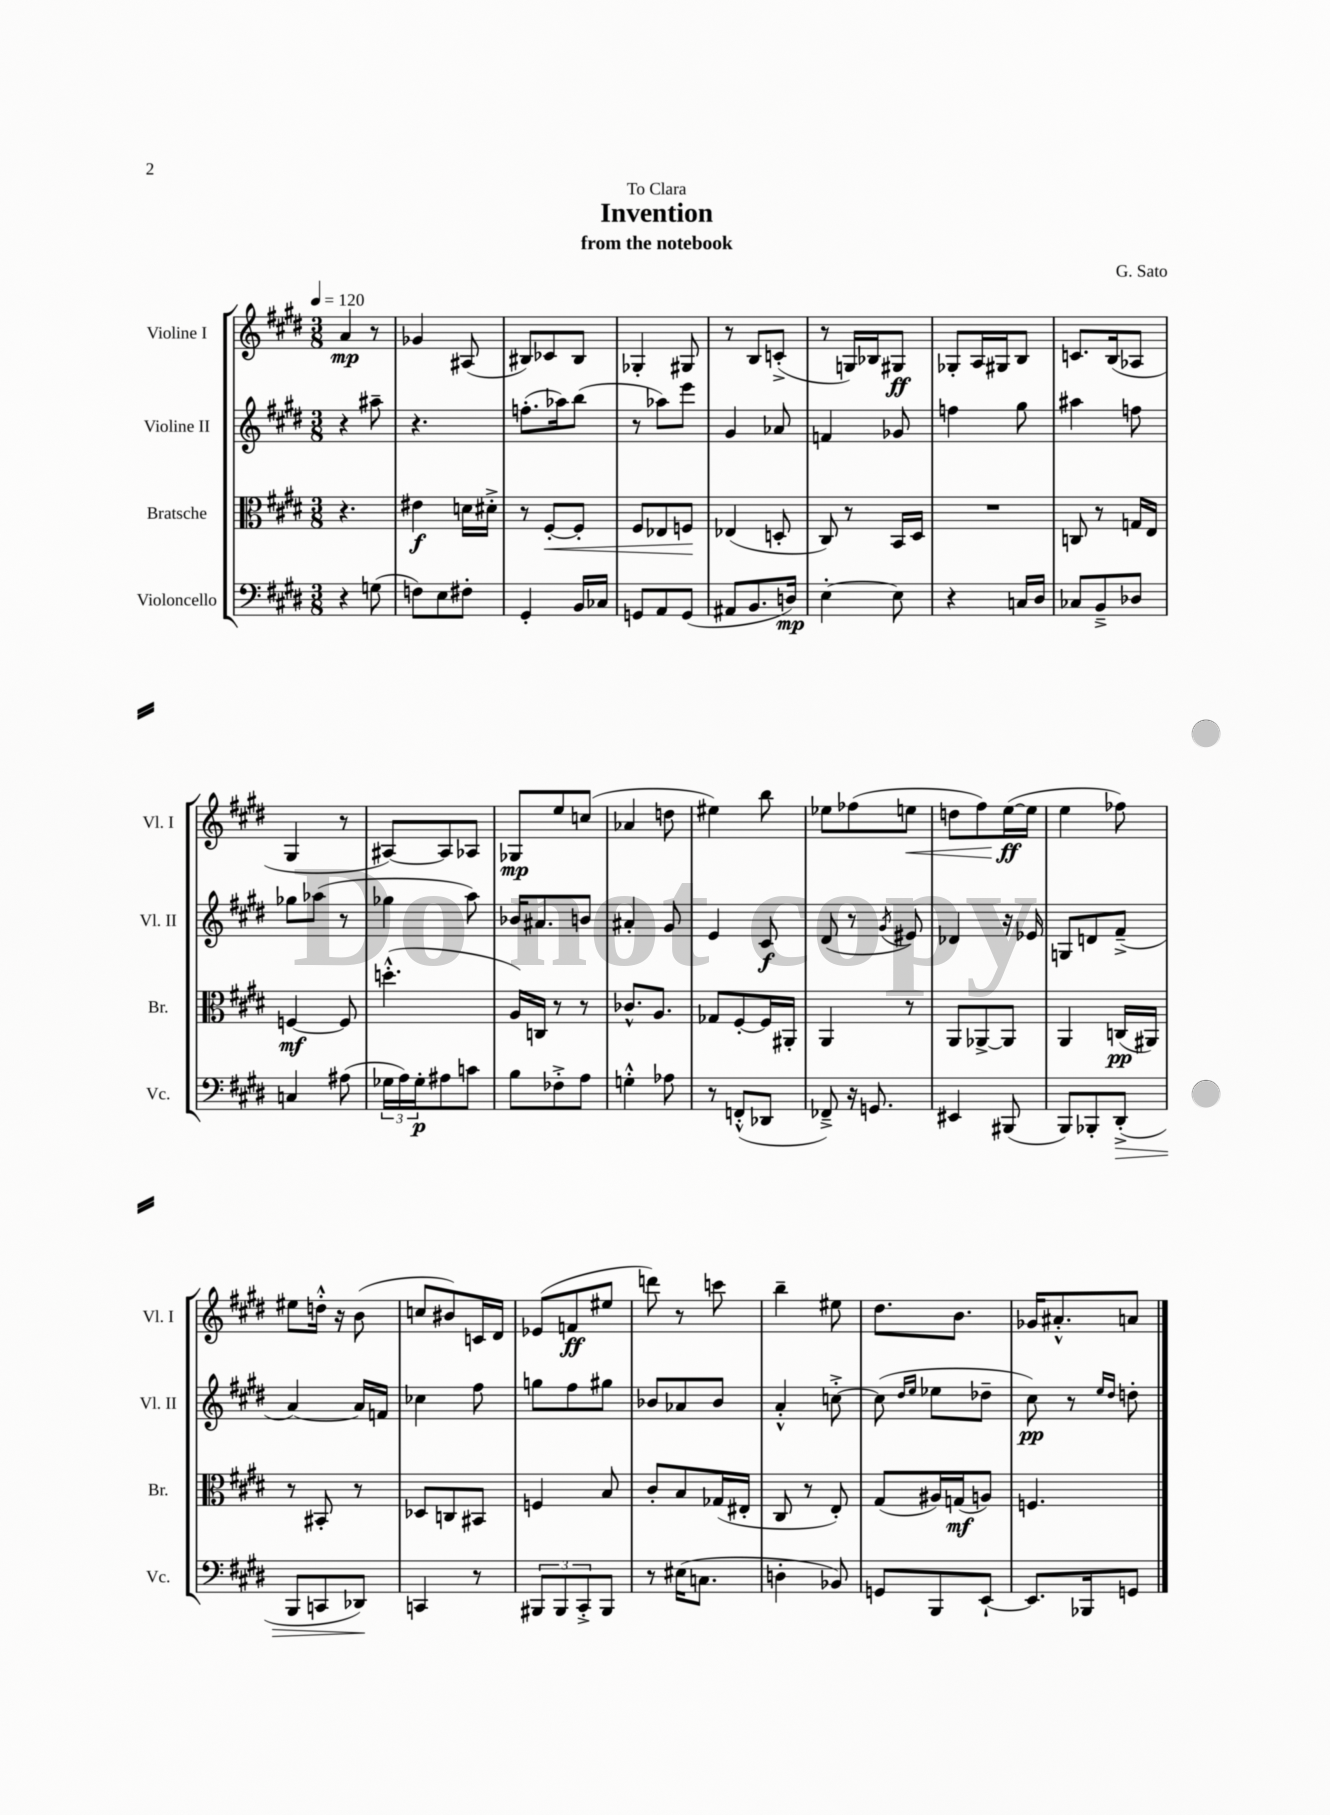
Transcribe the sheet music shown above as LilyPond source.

\header { title = "Invention" composer = "G. Sato" subtitle = "from the notebook" dedication = "To Clara" }
<<
\new StaffGroup <<
\new Staff = "s0" \with { instrumentName = "Violine I" shortInstrumentName = "Vl. I" } {
    \clef treble \key e \major \numericTimeSignature \time 3/8 \tempo 4 = 120
    a'4\mp r8 |
    ges'4 ais8( |
    bis8) ces'8 bis8 |
    ges4-. gis8 |
    r8 b8 c'8-.->( |
    r8 g16) bes16 gis8\ff |
    ges8-. a16 gis16 b8 |
    c'8. b16( aes8 |
    gis4 r8 |
    ais8~) ais8 aes8 |
    ges8\mp e''8 c''8( |
    aes'4 d''8 |
    eis''4) b''8 |
    ees''8 fes''8( e''8\< |
    d''8 fis''8) e''16~\ff\!( e''16 |
    e''4 fes''8) |
    eis''8 d''16-.-^ r16 b'8( |
    c''8 bis'8) c'16 dis'16 |
    ees'8( f'8\ff eis''8 |
    d'''8) r8 c'''8 |
    b''4-- eis''8 |
    dis''8. b'8. |
    ges'16 ais'8.-.-^ a'8 \bar "|." |
}
\new Staff = "s1" \with { instrumentName = "Violine II" shortInstrumentName = "Vl. II" } {
    \clef treble \key e \major \numericTimeSignature \time 3/8
    r4 ais''8-- |
    r4. |
    f''8.-.( aes''16) b''8( |
    r8 aes''8) e'''8 |
    gis'4 aes'8 |
    f'4 ges'8 |
    f''4 gis''8 |
    ais''4 f''8 |
    ges''8 aes''8( r8 |
    ges''4 a''8) |
    bes'16 ais'8. b'8 |
    ais'4-. gis'8 |
    e'4 cis'8\f |
    dis'8( r8 \acciaccatura { gis'8 } eis'8) |
    des'4 r16 ees'16 |
    g8 d'8 fis'8--->( |
    a'4~) a'16 f'16 |
    ces''4 fis''8 |
    g''8 fis''8 gis''8 |
    bes'8 aes'8 bes'8 |
    a'4-.-^ c''8~-.-> |
    c''8( \grace { dis''16 e''16 } ees''8 des''8-- |
    cis''8\pp) r8 \grace { e''16 dis''16 } d''8-. \bar "|." |
}
\new Staff = "s2" \with { instrumentName = "Bratsche" shortInstrumentName = "Br." } {
    \clef alto \key e \major \numericTimeSignature \time 3/8
    r4. |
    eis'4\f d'16 dis'16-.-> |
    r8 fis8~-.\< fis8-. |
    fis8 ees8 f8\! |
    ees4( d8-. |
    cis8) r8 b,16 dis16 |
    R4. |
    c8 r8 g16 e16 |
    f4~\mf f8 |
    d''4.-.-^( |
    a16) c16 r8 r8 |
    ces'8.-^ a8. |
    ges8 fis8~-. fis16 ais,16-. |
    a,4 r8 |
    a,8 aes,8~-> aes,8 |
    a,4 c16\pp( ais,16) |
    r8 bis,8-. r8 |
    des8 c8 bis,8 |
    f4 b8 |
    cis'8-. b8 ges16( eis16-. |
    cis8 r8 e8-.) |
    gis8( ais16) g16\mf( a8) |
    f4. \bar "|." |
}
\new Staff = "s3" \with { instrumentName = "Violoncello" shortInstrumentName = "Vc." } {
    \clef bass \key e \major \numericTimeSignature \time 3/8
    r4 g8( |
    f8) e8 fis8-. |
    gis,4-. b,16 ces16 |
    g,8 a,8 g,8( |
    ais,8 b,8. d16\mp) |
    e4~-. e8 |
    r4 c16 dis16 |
    ces8 b,8---> des8 |
    c4 ais8( |
    \tuplet 3/2 { ges16 a16) ges16-.\p } ais8 c'8 |
    b8 fes8-.-> a8 |
    g4-.-^ aes8 |
    r8 f,8-.-^( des,8 |
    fes,8--->) r16 g,8. |
    eis,4 bis,,8( |
    b,,8) bes,,8-. dis,8-.->\>( |
    b,,8 c,8 des,8\!) |
    c,4 r8 |
    \tuplet 3/2 { bis,,8 bis,,8 cis,8-.-> } bis,,8 |
    r8 eis16( c8. |
    d4-. bes,8) |
    g,8 b,,8 e,8~-! |
    e,8. bes,,16 g,8 \bar "|." |
}
>>
>>
\layout { \context { \Score \remove "Bar_number_engraver" } }
